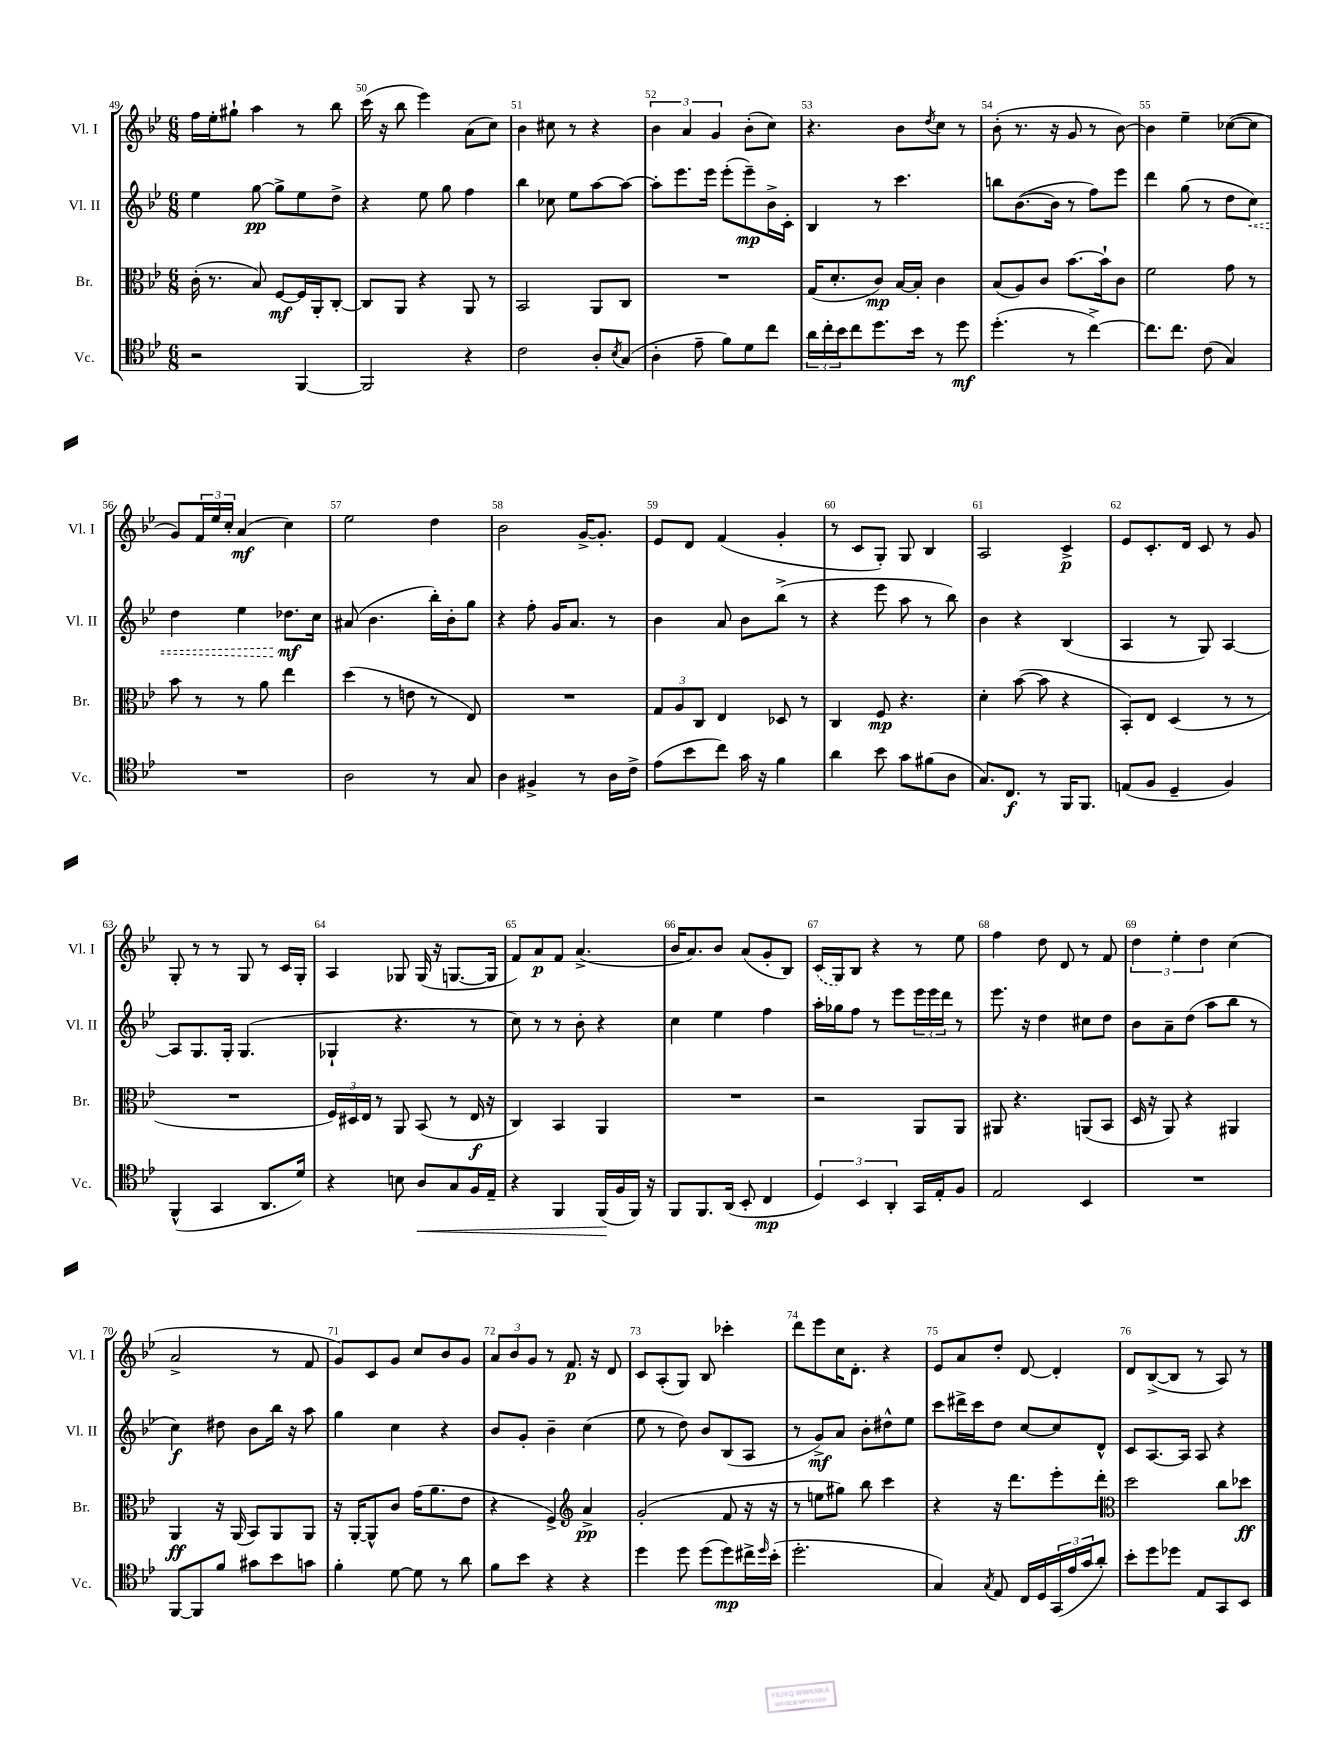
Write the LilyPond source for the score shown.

<<
\new StaffGroup <<
\new Staff = "s0" \with { instrumentName = "Vl. I" shortInstrumentName = "Vl. I" } {
    \clef treble \key bes \major \numericTimeSignature \time 6/8
    f''16 ees''16-. gis''8-! a''4 r8 bes''8 |
    c'''16( r16 bes''8 ees'''4) a'8( c''8) |
    bes'4 cis''8 r8 r4 |
    \tuplet 3/2 { bes'4 a'4 g'4 } bes'8-.( c''8) |
    r4. bes'8 \acciaccatura { d''8 } c''8 r8 |
    bes'8-.( r8. r16 g'8 r8 bes'8~) |
    bes'4 ees''4-- ces''8~( ces''8 |
    g'8) \tuplet 3/2 { f'16 ees''16 c''16-. } a'4\mf( c''4) |
    ees''2 d''4 |
    bes'2 g'16~-> g'8.-. |
    ees'8 d'8 f'4( g'4-. |
    r8 c'8 g8-.) g8 bes4 |
    a2 c'4->\p |
    ees'8 c'8.-. d'16 c'8 r8 g'8 |
    g8-. r8 r8 g8 r8 c'16 g16-. |
    a4 ges8 ges16( r16 g8.~ g16 |
    f'8) a'8\p f'8 a'4.->( |
    bes'16 a'8.) bes'8 a'8( g'8-. bes8) |
    \once \slurDashed c'16( g16) bes8 r4 r8 ees''8 |
    f''4 d''8 d'8 r8 f'8 |
    \tuplet 3/2 { d''4 ees''4-. d''4 } c''4( |
    a'2-> r8 f'8 |
    g'8) c'8 g'8 c''8 bes'8 g'8 |
    \tuplet 3/2 { a'8 bes'8 g'8 } r8 f'8.\p r16 d'8 |
    c'8 a8-.( g8) bes8 ces'''4-. |
    d'''8 ees'''8 c''16 d'8.-. r4 |
    ees'8 a'8 d''8-. d'8~ d'4-. |
    d'8 bes8~->( bes8 r8 a8) r8 \bar "|." |
}
\new Staff = "s1" \with { instrumentName = "Vl. II" shortInstrumentName = "Vl. II" } {
    \clef treble \key bes \major \numericTimeSignature \time 6/8
    ees''4 g''8~\pp g''8-> ees''8 d''8-> |
    r4 ees''8 g''8 f''4 |
    bes''4 ces''8 ees''8 a''8~ a''8~ |
    a''8-. ees'''8. ees'''16 ees'''8-.( ees'''8--\mp) bes'16-> c'16-. |
    bes4 r8 c'''4. |
    b''8 bes'8.~( bes'16 r8 f''8) ees'''8 |
    d'''4 g''8( r8 d''8 \once \override Hairpin.style = #'dashed-line c''8\<) |
    d''4 ees''4 des''8.\mf\! c''16 |
    ais'8( bes'4. bes''16-.) bes'16-. g''8 |
    r4 f''8-. g'16 a'8. r8 |
    bes'4 a'8 bes'8 bes''8->( r8 |
    r4 ees'''8 a''8 r8 bes''8) |
    bes'4 r4 bes4( |
    a4 r8 g8) a4~ |
    a8 g8. g16-. g4.( |
    ges4-! r4. r8 |
    c''8) r8 r8 bes'8-. r4 |
    c''4 ees''4 f''4 |
    a''16-. ges''16 f''8 r8 ees'''8 \tuplet 3/2 { ees'''16 ees'''16 d'''16 } r8 |
    ees'''8. r16 d''4 cis''8 d''8 |
    bes'8 a'8-- d''8( a''8 bes''8 r8 |
    c''4\f) dis''8 bes'8 bes''16 r16 a''8 |
    g''4 c''4 r4 |
    bes'8 g'8-. bes'4-- c''4( |
    ees''8 r8 d''8) bes'8 bes8( a8 |
    r8 g'8->\mf) a'8 bes'8-. dis''8-^ ees''8 |
    c'''8 dis'''16-> c'''16 d''8 c''8~ c''8 d'8-^ |
    c'8 a8.~ a16 a8 r4 \bar "|." |
}
\new Staff = "s2" \with { instrumentName = "Br." shortInstrumentName = "Br." } {
    \clef alto \key bes \major \numericTimeSignature \time 6/8
    c'16-.( r8. bes8) f8~\mf f16 a,16-. c8~-. |
    c8 a,8 r4 a,8 r8 |
    bes,2 a,8 c8 |
    R2. |
    g16( d'8.-. c'8\mp) bes16~ bes16-. c'4 |
    bes8( a8) c'8 bes'8.~ bes'16-! c'8 |
    f'2 g'8 r8 |
    bes'8 r8 r8 a'8 ees''4 |
    d''4( r8 e'8 r8 ees8) |
    R2. |
    \tuplet 3/2 { g8 a8 c8 } ees4 des8 r8 |
    c4 f8\mp r4. |
    d'4-. bes'8~( bes'8 r4 |
    bes,8-.) ees8 d4( r8 r8 |
    R2. |
    \tuplet 3/2 { f16) dis16 ees16 } r8 a,8 bes,8( r8 ees16\f r16 |
    c4) bes,4 a,4 |
    R2. |
    r2 a,8 a,8 |
    ais,8 r4. a,8( bes,8 |
    d16 r16 a,8) r4 ais,4 |
    a,4\ff r16 a,16( bes,8) a,8 a,8 |
    r16 a,16~-. a,8-^ c'8 g'16( a'8. ees'8 |
    r4 f4->) \clef treble a'4->\pp |
    g'2-.( f'8 r16 r16 |
    r8 e''8 gis''8) bes''8 c'''4 |
    r4 r16 d'''8. ees'''8-. d'''8-. |
    \clef alto d''2 c''8 des''8\ff \bar "|." |
}
\new Staff = "s3" \with { instrumentName = "Vc." shortInstrumentName = "Vc." } {
    \clef tenor \key bes \major \numericTimeSignature \time 6/8
    r2 f,4~ |
    f,2 r4 |
    c'2 a8-. \acciaccatura { bes8 } g8( |
    a4-. ees'8-- f'8) d'8 c''8 |
    \tuplet 3/2 { a'16 c''16-. bes'16 } c''8 d''8. bes'16 r8 d''8\mf |
    d''4.-.( r8 c''4~->) |
    c''8. c''8. c'8( g4) |
    R2. |
    a2 r8 g8 |
    a4 fis4-> r8 a16 c'16-> |
    ees'8( bes'8 c''8) g'16 r16 f'4 |
    a'4 bes'8 g'8 fis'8( a8 |
    g8.) c8.\f r8 f,16 f,8. |
    e8( f8 d4-- f4) |
    f,4-^( g,4 a,8. d'16) |
    r4 b8 a8\< g8 f16 ees16-- |
    r4 f,4 f,16\!( f16 f,16) r16 |
    f,8 f,8. a,16( bes,8-. c4\mp |
    \tuplet 3/2 { d4) bes,4 a,4-. } g,16 ees16-. f8 |
    ees2 bes,4 |
    R2. |
    f,8~ f,8 f'8 gis'8 bes'8 g'8 |
    f'4-. d'8~ d'8 r8 a'8 |
    f'8 bes'8 r4 r4 |
    d''4 d''8 d''8( d''8\mp) cis''16-> \grace { d''16 } bes'16-.( |
    d''2.-. |
    g4) \acciaccatura { g8 } ees8 c16 d16 \tuplet 3/2 { g,16( ees'16 g'16 } a'8-.) |
    bes'8-. d''8 des''8 ees8 g,8 bes,8 \bar "|." |
}
>>
>>
\layout { \context { \Score currentBarNumber = #49 \override BarNumber.break-visibility = ##(#f #t #t) barNumberVisibility = #all-bar-numbers-visible } }
